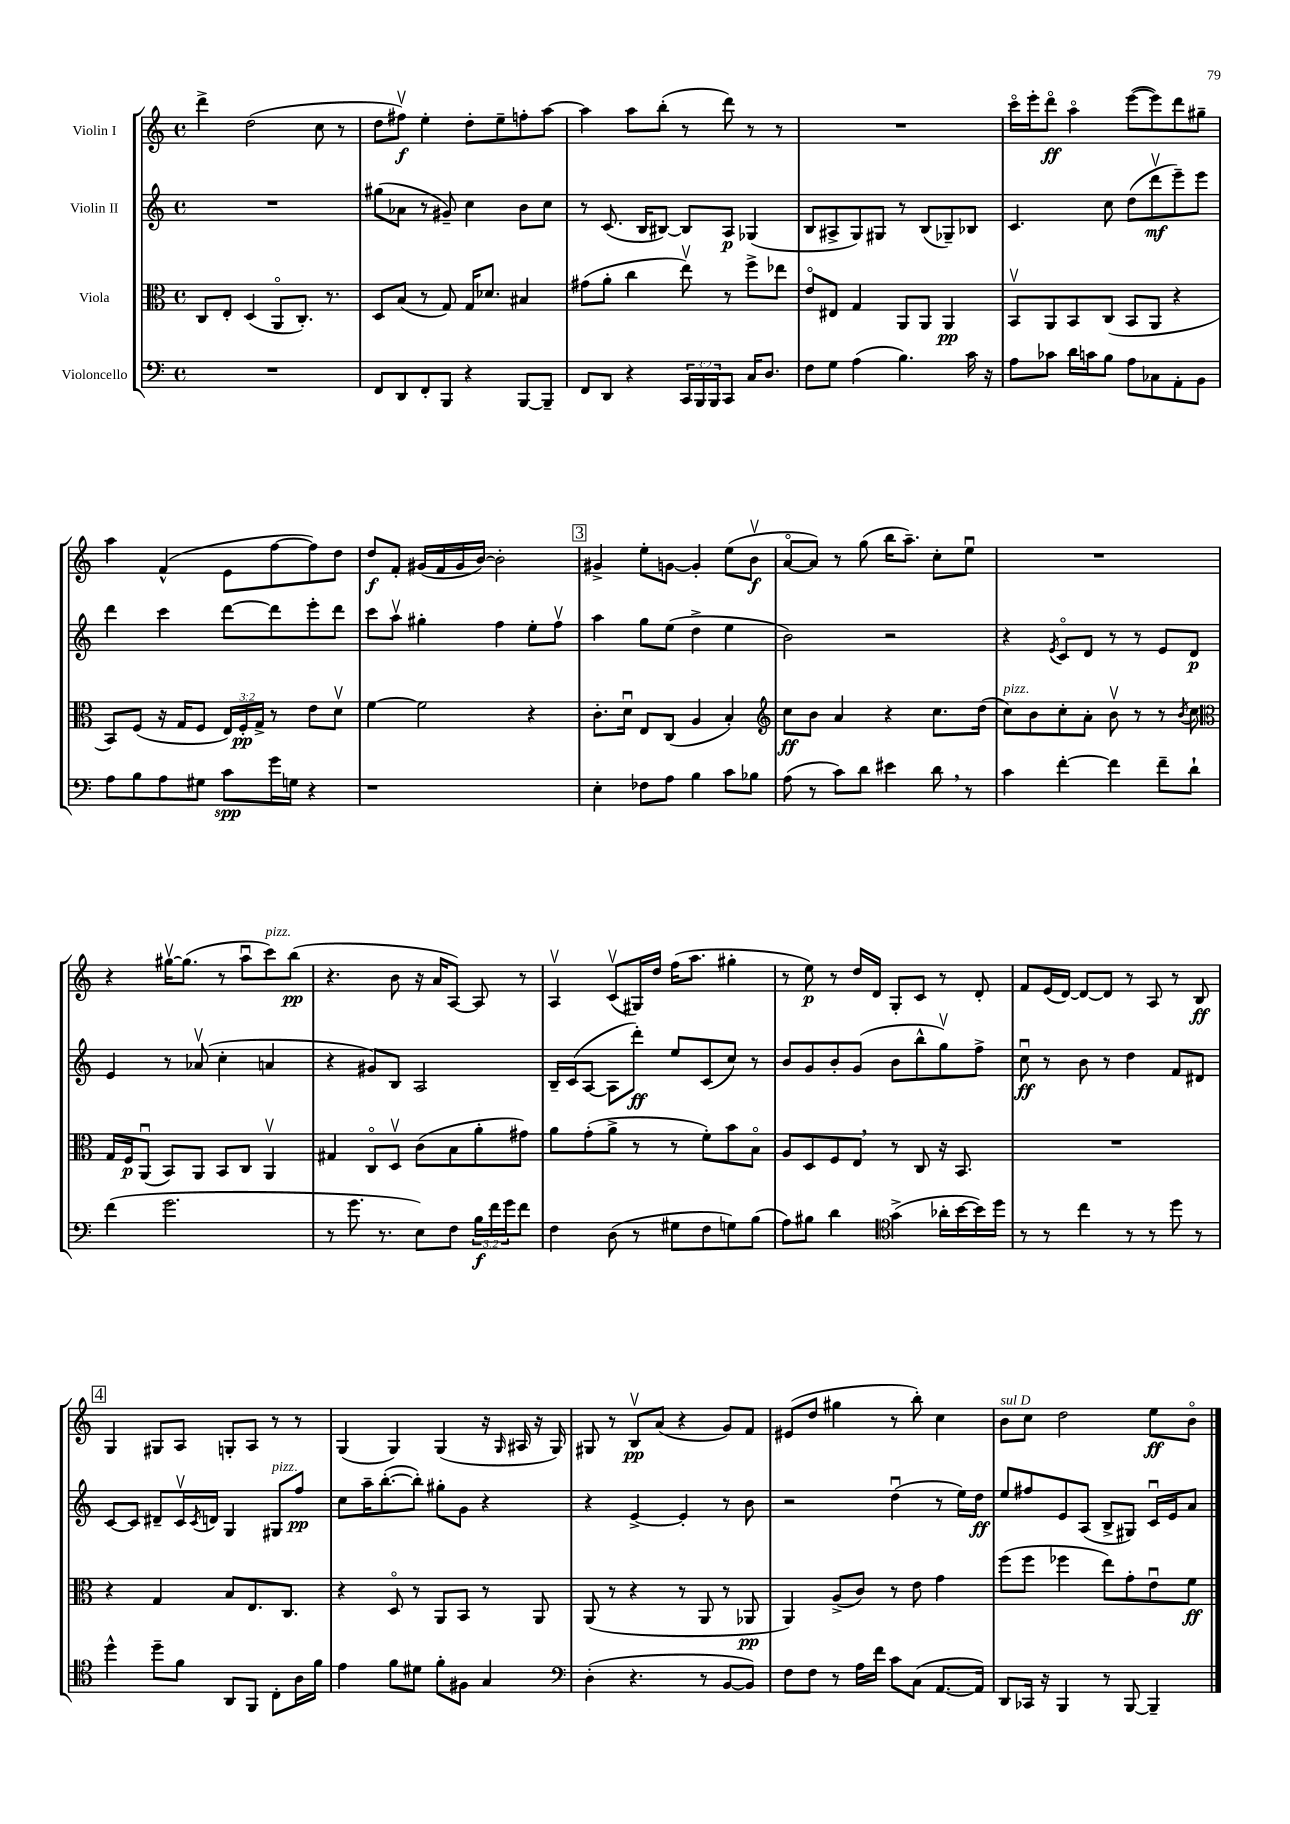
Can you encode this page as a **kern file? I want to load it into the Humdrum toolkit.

**kern	**dynam	**kern	**dynam	**kern	**dynam	**kern	**dynam
*part4	*part4	*part3	*part3	*part2	*part2	*part1	*part1
*staff4	*staff4	*staff3	*staff3	*staff2	*staff2	*staff1	*staff1
*I"Violoncello	*	*I"Viola	*	*I"Violin II	*	*I"Violin I	*
*clefF4	*	*clefC3	*	*clefG2	*	*clefG2	*
*k[]	*	*k[]	*	*k[]	*	*k[]	*
*M4/4	*	*M4/4	*	*M4/4	*	*M4/4	*
*met(c)	*	*met(c)	*	*met(c)	*	*met(c)	*
=14	=14	=14	=14	=14	=14	=14	=14
1r	.	8C/L	.	1r	.	4ddd^\	.
.	.	8E'/J	.	.	.	.	.
.	.	(4D/	.	.	.	(2dd\	.
.	.	8AA/L	.	.	.	.	.
.	.	8.C'/J)	.	.	.	.	.
.	.	.	.	.	.	8cc\	.
.	.	8.r	.	.	.	.	.
.	.	.	.	.	.	8r	.
=15	=15	=15	=15	=15	=15	=15	=15
8FF/L	.	8D/L	.	(8gg#X\L	.	8dd\L	.
8DD/	.	(8B/J	.	8a-X\J	.	8ff#Xv\J)	f
8FF'/	.	8r	.	8r	.	4ee'\	.
8BBB/J	.	8G/)	.	8g#X~/)	.	.	.
4r	.	16G/KL	.	4cc\	.	8dd'\L	.
.	.	8.d-X/J	.	.	.	.	.
.	.	.	.	.	.	8ee~\	.
[8BBB/L	.	4B#X/	.	8b\L	.	8ffn'\	.
8BBB~/J]	.	.	.	8cc\J	.	[8aa\J	.
=16	=16	=16	=16	=16	=16	=16	=16
8FF/L	.	(8g#X\L	.	8r	.	4aa\]	.
8DD/J	.	8a'\J	.	(8.c/	.	.	.
4r	.	4cc\	.	.	.	8aa\L	.
.	.	.	.	16B/KL	.	.	.
.	.	.	.	[8B#X/J)	.	(8bb'\J	.
24CC/LL	.	8eev\)	.	8B#/L]	.	8r	.
24BBB/	.	.	.	.	.	.	.
24BBB/J	.	.	.	.	.	.	.
8CC/J	.	8r	.	8A/J	p	8ddd\)	.
16C/KL	.	8ff^\L	.	(4G-X/	.	8r	.
8.D/J	.	.	.	.	.	.	.
.	.	8ee-X\J	.	.	.	8r	.
=17	=17	=17	=17	=17	=17	=17	=17
8F\L	.	8e/L	.	8B/L	.	1r	.
8G\J	.	8E#X/J	.	8A#X^/	.	.	.
(4A\	.	4G/	.	8G/)	.	.	.
.	.	.	.	8G#X/J	.	.	.
4.B\)	.	8AA/L	.	8r	.	.	.
.	.	8AA/J	.	(8B/L	.	.	.
.	.	4AA/	pp	8G-X~/)	.	.	.
16c\	.	.	.	8B-X/J	.	.	.
16r	.	.	.	.	.	.	.
=18	=18	=18	=18	=18	=18	=18	=18
8A\L	.	8BBv/L	.	4.c/	.	16ccc\LL	.
.	.	.	.	.	.	16eee'\J	.
8c-X\J	.	8AA/	.	.	.	8ddd\J	ff
16d\LL	.	8BB/	.	.	.	4aa\	.
16cn\J	.	.	.	.	.	.	.
8B\J	.	(8C/J	.	8cc\	.	.	.
8A\L	.	8BB/L	.	(8dd\L	.	([8eee\L	.
8C-X\	.	8AA/J	.	8dddv\	mf	8eee\])	.
8AA'\	.	4r	.	8eee~\)	.	8ddd\	.
8BB\J	.	.	.	8eee\J	.	8gg#X~\J	.
!!LO:LB:g=z
=19	=19	=19	=19	=19	=19	=19	=19
8A\L	.	8BB/L)	.	4ddd\	.	4aa\	.
8B\	.	(8F/J	.	.	.	.	.
8A\	.	16r	.	4ccc\	.	(4f^^/	.
.	.	16G/KL	.	.	.	.	.
8G#X\J	.	8F/J	.	.	.	.	.
8c\L	spp	24E/LL)	.	[8ddd\L	.	8e\L	.
.	.	24F'/	pp	.	.	.	.
.	.	24G^/JJ	.	.	.	.	.
16g\L	.	8r	.	8ddd\]	.	[8ff\	.
16Gn\JJ	.	.	.	.	.	.	.
4r	.	8e\L	.	8eee'\	.	8ff\])	.
.	.	8dv\J	.	8ddd\J	.	8dd\J	.
=20	=20	=20	=20	=20	=20	=20	=20
1r	.	[4f\	.	8ccc\L	.	8dd/L	f
.	.	.	.	8aav\J	.	8f'/J	.
.	.	2f\]	.	4gg#X'\	.	(16g#X/LL	.
.	.	.	.	.	.	16f/	.
.	.	.	.	.	.	16g#/	.
.	.	.	.	.	.	[16b/JJ)	.
.	.	.	.	4ff\	.	2b'\]	.
.	.	4r	.	8ee'\L	.	.	.
.	.	.	.	8ffv\J	.	.	.
!!LO:REH:place=s1:t=3
=21	=21	=21	=21	=21	=21	=21	=21
4E'\	.	8.c'\L	.	4aa\	.	4g#X^/	.
.	.	16du\Jk	.	.	.	.	.
8F-X\L	.	8E/L	.	8gg\L	.	8ee'\L	.
8A\J	.	(8C/J	.	(8ee\J	.	[8gn\J	.
4B\	.	4A/	.	4dd^\	.	4g'/]	.
8c\L	.	4B'/)	.	4ee\	.	(8ee\L	.
8B-X\J	.	.	.	.	.	8bv\J	f
=22	=22	=22	=22	=22	=22	=22	=22
*	*	*clefG2	*	*	*	*	*
(8A\	.	8cc\L	ff	2b\)	.	[8a/L	.
8r	.	8b\J	.	.	.	8a/J])	.
8c\L)	.	4a/	.	.	.	8r	.
8d\J	.	.	.	.	.	(8gg\	.
4e#X\	.	4r	.	2r	.	16bb\KL	.
.	.	.	.	.	.	8.aa~\J)	.
8d,\	.	8.cc\L	.	.	.	8cc'\L	.
8r	.	.	.	.	.	8eeu\J	.
.	.	(16dd\Jk	.	.	.	.	.
=23	=23	=23	=23	=23	=23	=23	=23
!	!	!LO:TX:a:i:t=pizz.	!	!	!	!	!
4c\	.	8cc\L)	.	4r	.	1r	.
.	.	8b\	.	.	.	.	.
.	.	.	.	8qe/	.	.	.
[4f'\	.	8cc'\	.	8c/L	.	.	.
.	.	8a'\J	.	8d/J	.	.	.
4f\]	.	8bv\	.	8r	.	.	.
.	.	8r	.	8r	.	.	.
8f~\L	.	8r	.	8e/L	.	.	.
.	.	8qb/	.	.	.	.	.
8d`\J	.	8cc\	.	8d/J	p	.	.
!!LO:LB:g=z
=24	=24	=24	=24	=24	=24	=24	=24
*	*	*clefC3	*	*	*	*	*
(4f\	.	16G/LL	.	4e/	.	4r	.
.	.	16F/J	p	.	.	.	.
.	.	(8AAu/J	.	.	.	.	.
2.g\	.	8BB/L)	.	8r	.	[16gg#Xv\KL	.
.	.	.	.	.	.	(8.gg#\J]	.
.	.	8AA/J	.	(8a-Xv/	.	.	.
.	.	8BB/L	.	4cc'\	.	8r	.
.	.	8C/J	.	.	.	8aau\L	.
!	!	!	!	!	!	!LO:TX:a:i:t=pizz.	!
.	.	4AAv/	.	4an/	.	8ccc\)	.
.	.	.	.	.	.	(8bb\J	pp
=25	=25	=25	=25	=25	=25	=25	=25
8r	.	4G#X/	.	4r	.	4.r	.
8.g\	.	.	.	.	.	.	.
.	.	8C/L	.	8g#X/L)	.	.	.
8.r	.	.	.	.	.	.	.
.	.	8Dv/J	.	8B/J	.	8b\	.
8E\L)	.	(8c\L	.	2A/	.	16r	.
.	.	.	.	.	.	16a/KL	.
8F\J	.	8B\	.	.	.	[8A/J)	.
24B\LL	f	8a'\	.	.	.	8A/]	.
24f\	.	.	.	.	.	.	.
24g\J	.	.	.	.	.	.	.
8f\J	.	8g#X\J)	.	.	.	8r	.
=26	=26	=26	=26	=26	=26	=26	=26
4F\	.	8a\L	.	16B~/LL	.	4Av/	.
.	.	.	.	(16c/J	.	.	.
.	.	(8g'\	.	[8A/J	.	.	.
(8D\	.	8a^\J	.	8A\L]	.	(8cv/L	.
8r	.	8r	.	8ddd'\J)	ff	16G#X/L)	.
.	.	.	.	.	.	16dd/JJ	.
8G#X\L	.	8r	.	8ee/L	.	(16ff\KL	.
.	.	.	.	.	.	8.aa\J	.
8F\	.	8f'\L)	.	(8c/	.	.	.
8Gn\)	.	8b\	.	8cc/J)	.	4gg#X'\	.
(8B\J	.	8B\J	.	8r	.	.	.
=27	=27	=27	=27	=27	=27	=27	=27
8A\L)	.	8A/L	.	8b/L	.	8r	.
8B#X\J	.	8D/	.	8g/	.	8ee\)	p
4d\	.	8F/	.	8b'/	.	8r	.
.	.	8E,/J	.	(8g/J	.	16dd/LL	.
.	.	.	.	.	.	16d/JJ	.
*clefC4	*	*	*	*	*	*	*
(4g^\	.	8r	.	8b\L	.	8G'/L	.
.	.	8C/	.	8bb^^\	.	8c/J	.
16a-X'\LL	.	16r	.	8ggv\)	.	8r	.
[16b\	.	8.BB/	.	.	.	.	.
16b\])	.	.	.	8ff^\J	.	8d'/	.
16dd\JJ	.	.	.	.	.	.	.
=28	=28	=28	=28	=28	=28	=28	=28
8r	.	1r	.	8ccu\	ff	8f/L	.
8r	.	.	.	8r	.	(16e/L	.
.	.	.	.	.	.	[16d/JJ)	.
4cc\	.	.	.	8b\	.	8d/L_	.
.	.	.	.	8r	.	8d/J]	.
8r	.	.	.	4dd\	.	8r	.
8r	.	.	.	.	.	8A/	.
8dd\	.	.	.	8f/L	.	8r	.
8r	.	.	.	8d#X/J	.	8B/	ff
!!LO:LB:g=z
!!LO:REH:place=s1:t=4
=29	=29	=29	=29	=29	=29	=29	=29
4dd^^\	.	4r	.	[8c/L	.	4G/	.
.	.	.	.	8c/J]	.	.	.
8dd~\L	.	4G/	.	8d#X~/L	.	8G#X/L	.
8f\J	.	.	.	16cv/L	.	8A/J	.
.	.	.	.	8qc/	.	.	.
.	.	.	.	16dn/JJ	.	.	.
8AA/L	.	8B/L	.	4G/	.	8Gn'/L	.
8FF/J	.	8.E/	.	.	.	8A/J	.
!	!	!	!	!LO:TX:a:i:t=pizz.	!	!	!
8C'\L	.	.	.	8G#X/L	.	8r	.
.	.	8.C/J	.	.	.	.	.
16A\L	.	.	.	8ff/J	pp	8r	.
16f\JJ	.	.	.	.	.	.	.
=30	=30	=30	=30	=30	=30	=30	=30
4e\	.	4r	.	8cc\L	.	(4G/	.
.	.	.	.	16aa~\K	.	.	.
.	.	.	.	([8.bb'\	.	.	.
8f\L	.	8D/	.	.	.	4G/)	.
8d#X\J	.	8r	.	8bb'\J])	.	.	.
8f'\L	.	8AA/L	.	8gg#X'\L	.	(4G/	.
8F#X\J	.	8BB/J	.	8g\J	.	.	.
4G/	.	8r	.	4r	.	16r	.
.	.	.	.	.	.	16qqG/	.
.	.	.	.	.	.	16A#X/	.
.	.	8AA/	.	.	.	16r	.
.	.	.	.	.	.	16G/)	.
=31	=31	=31	=31	=31	=31	=31	=31
*clefF4	*	*	*	*	*	*	*
(4D'\	.	(8AA/	.	4r	.	8G#X/	.
.	.	8r	.	.	.	8r	.
4.r	.	4r	.	[4e^/	.	8Bv/L	pp
.	.	.	.	.	.	(8a/J	.
.	.	8r	.	4e'/]	.	4r	.
8r	.	8AA/	.	.	.	.	.
[8BB/L	.	8r	.	8r	.	8g/L)	.
8BB/J])	.	8AA-X/	pp	8b\	.	8f/J	.
=32	=32	=32	=32	=32	=32	=32	=32
8F\L	.	4AA/)	.	2r	.	(8e#X/L	.
8F\J	.	.	.	.	.	8dd/J	.
8r	.	(8A^/L	.	.	.	4gg#X\	.
16A\LL	.	8c/J)	.	.	.	.	.
16f\JJ	.	.	.	.	.	.	.
8c\L	.	8r	.	(4ddu\	.	8r	.
(8C\J	.	8e\	.	.	.	8bb'\)	.
[8.AA/L	.	4g\	.	8r	.	4cc\	.
.	.	.	.	16ee\LL)	.	.	.
16AA/Jk])	.	.	.	16dd\JJ	ff	.	.
=33	=33	=33	=33	=33	=33	=33	=33
!	!	!	!	!	!	!LO:TX:a:i:t=sul D	!
8DD/L	.	(8ff\L	.	8ee/L	.	8b\L	.
16CC-X/Jk	.	8ff\J	.	8ff#X/	.	8cc\J	.
16r	.	.	.	.	.	.	.
4BBB/	.	4ff-X\	.	8e/	.	2dd\	.
.	.	.	.	(8A/J	.	.	.
8r	.	8ee\L)	.	8B^/L	.	.	.
[8BBB/	.	8g'\	.	8G#X/J)	.	.	.
4BBB~/]	.	8eu\	.	16cu/LL	.	8ee\L	ff
.	.	.	.	16e/J	.	.	.
.	.	8f\J	ff	8a/J	.	8b\J	.
==	==	==	==	==	==	==	==
*-	*-	*-	*-	*-	*-	*-	*-
